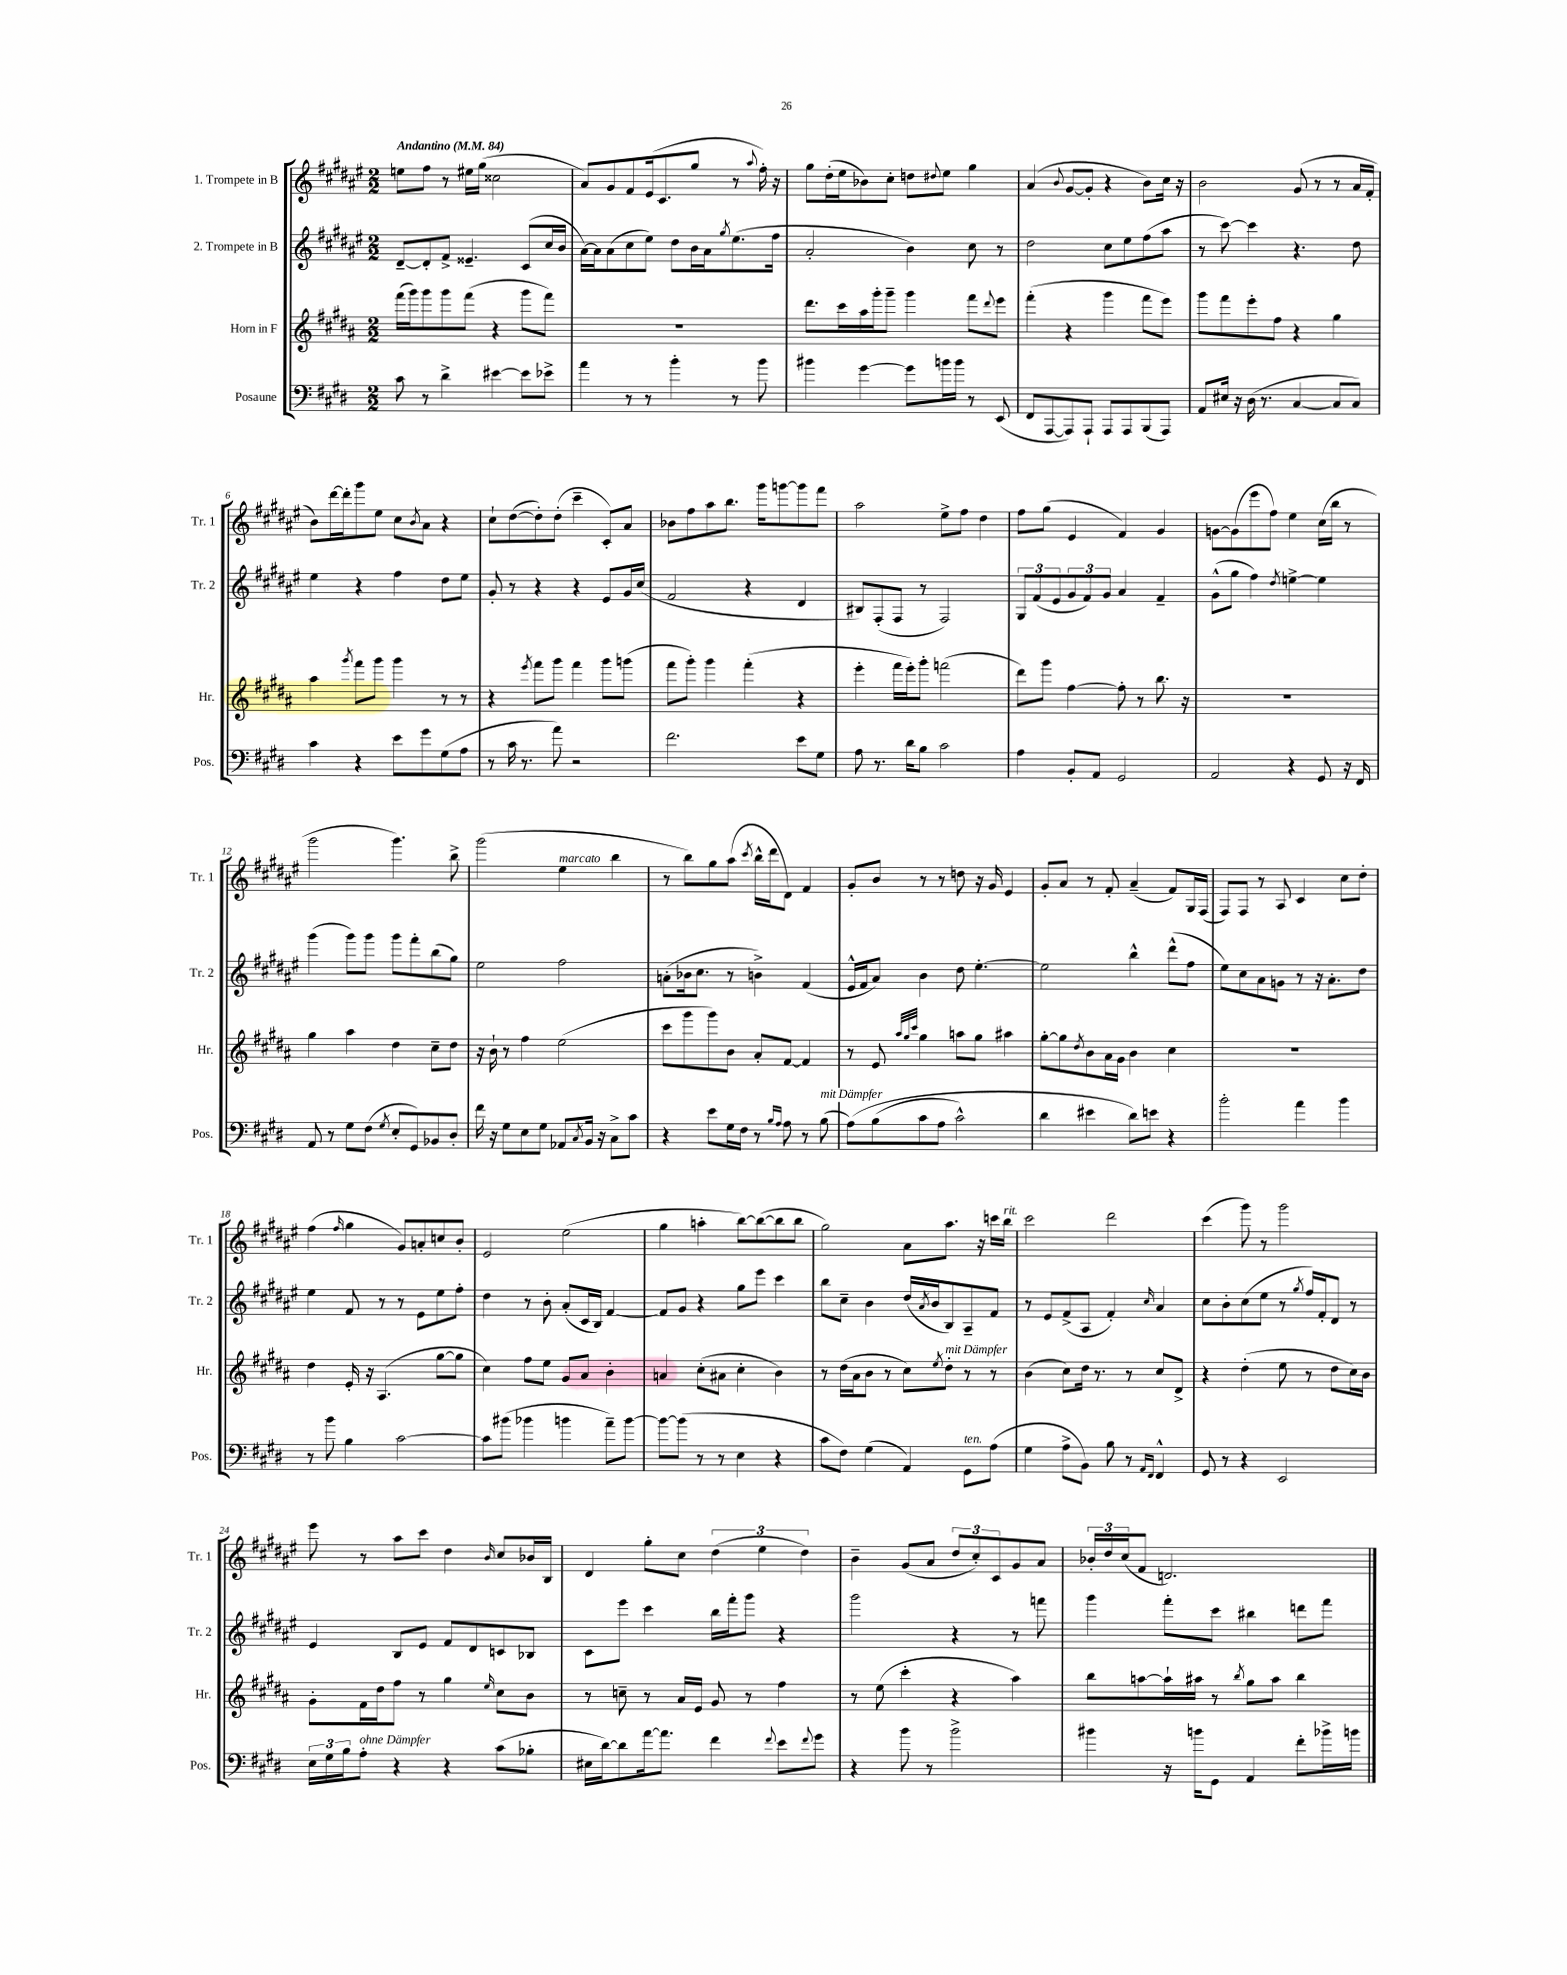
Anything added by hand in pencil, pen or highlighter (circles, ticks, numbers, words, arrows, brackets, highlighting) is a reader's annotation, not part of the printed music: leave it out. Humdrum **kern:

**kern	**kern	**kern	**kern
*part4	*part3	*part2	*part1
*staff4	*staff3	*staff2	*staff1
*I"Posaune	*I"Horn in F	*I"2. Trompete in B	*I"1. Trompete in B
*I'Pos.	*I'Hr.	*I'Tr. 2	*I'Tr. 1
*clefF4	*clefG2	*clefG2	*clefG2
*k[f#c#g#d#]	*k[f#c#g#d#a#]	*k[f#c#g#d#a#e#]	*k[f#c#g#d#a#e#]
*M2/2	*M2/2	*M2/2	*M2/2
*MM84	*MM84	*MM84	*MM84
=1	=1	=1	=1
!	!	!	!LO:TX:a:B:t=Andantino
8c#\	(16fff#\LL	[8d#~/L	8een\L
.	16ggg#\J)	.	.
8r	8ggg#\	8d#'/]	8ff#\J
4d#^\	8ggg#\	8f#^/J	8r
.	(8fff#\J	4.e##X~/	16ee#X\LL
.	.	.	(16gg#\JJ
[4e#X\	4r	.	2cc##X\
8e#\L]	8ggg#\L	(8c#/L	.
8e-X^\J	8fff#\J)	16cc#/L	.
.	.	16b/JJ	.
=2	=2	=2	=2
4a\	1r	[16a#\LL)	8a#/L)
.	.	16a#\J]	.
.	.	(8a#\	8g#/
8r	.	8cc#\	8f#/
8r	.	8ee#\J)	(16e#/k
.	.	.	8.c#/
4b'\	.	8dd#\L	.
.	.	16b\L	8gg#/J
.	.	16a#\J	.
.	.	8qgg#/	.
8r	.	(8.ee#\	8r
.	.	.	8qqaa#/
8b\	.	.	16ff#'\)
.	.	16ff#\Jk	16r
=3	=3	=3	=3
4b#X\	8.ddd#\L	2a#'/	8gg#\L
.	.	.	(16dd#'\L
.	16ccc#\L	.	16ee#\J
[4g#\	16aa#\	.	8b-X\)
.	16ggg#'\J	.	.
.	8ggg#~\J	.	8cc#'\J
8g#\L]	4ggg#\	4b\)	8ddn\L
.	.	.	8qqdd#X/
16bn\L	.	.	8ee#\J
16b\JJ	.	.	.
8r	8fff#\L	8cc#\	4gg#\
.	8qqddd#/	.	.
(8EE/	8eee\J	8r	.
=4	=4	=4	=4
8FF#/L	(4fff#'\	2dd#\	(4a#/
[8AAA/	.	.	.
.	.	.	8qqb/
8AAA/])	4r	.	[8g#/L
8AAA`/J	.	.	8g#'/J]
8AAA/L	4ggg#\	8cc#\L	4r
8AAA/	.	8ee#\	.
(8BBB/	8fff#\L	(8ff#\	8b\L)
8AAA/J)	8eee\J)	8aa#\J	16cc#\Jk
.	.	.	16r
=5	=5	=5	=5
8AA/L	8ggg#\L	8r	2b\
16E#X/Jk	8fff#\	[8ccc#\)	.
16r	.	.	.
(16D#\	8eee'\	4ccc#\]	.
8.r	.	.	.
.	8ff#\J	.	.
[4C#/	4r	4.r	(8g#/
.	.	.	8r
8C#/L]	4gg#\	.	8r
8C#/J)	.	8dd#\	16a#/LL
.	.	.	16f#'/JJ
!!LO:LB:g=z
=6	=6	=6	=6
4c#\	4aa#\	4ee#\	8b\L)
.	.	.	[16ddd#\L
.	.	.	16ddd#'\J]
.	8qggg#/	.	.
4r	8fff#\L	4r	8ggg#\
.	8ggg#\J	.	8ee#\J
8e\L	4ggg#\	4ff#\	8cc#\L
.	.	.	8qb/
8g#\	.	.	8a#\J
(8G#\	8r	8dd#\L	4r
8A\J	8r	8ee#\J	.
=7	=7	=7	=7
8r	4r	8g#'/	8cc#`\L
16c#\	.	8r	([8dd#\
8.r	.	.	.
.	8qeee/	.	.
.	8fff#\L	4r	8dd#'\])
8a\)	8ggg#\J	.	(8dd#'\J
2r	4fff#\	4r	4ccc#~\
.	8ggg#\L	8e#/L	8c#'/L)
.	(8gggn\J	16g#/L	8a#/J
.	.	(16cc#/JJ	.
=8	=8	=8	=8
2.f#\	8fff#\L	2f#/	8b-X\L
.	8ggg#'\J)	.	8ff#\
.	4ggg#\	.	8aa#\
.	.	.	8.bb\J
.	(4fff#'\	4r	.
.	.	.	16ggg#\KL
.	.	.	[8gggn\
8e\L	4r	4d#/	8ggg\]
8G#\J	.	.	8fff#\J
=9	=9	=9	=9
8A\	4eee'\	8B#X/L)	2aa#\
8.r	.	(8F#'/	.
.	16fff#\LL	8F#/J	.
16d#\KL	16eee'\J)	.	.
8B\J	8ggg#'\J	8r	.
2c#\	(2fffn\	2F#/)	8ee#^\L
.	.	.	8ff#\J
.	.	.	4dd#\
=10	=10	=10	=10
4A\	8ddd#\L)	12G#/L	8ff#\L
.	.	(12f#/	.
.	8ggg#\J	.	(8gg#\J
.	.	12e#/	.
8BB'/L	[4ff#\	12g#/	4e#/
.	.	12f#/)	.
8AA/J	.	.	.
.	.	12g#/J	.
2GG#/	8ff#'\]	4a#/	4f#/)
.	8r	.	.
.	8.bb\	4f#~/	4g#/
.	16r	.	.
=11	=11	=11	=11
2AA/	1r	(8g#^^\L	[8gn\L
.	.	8gg#\J	(8g\]
.	.	4ff#\)	8eee#\
.	.	.	8ff#\J)
.	.	8qdd#/	.
4r	.	[4een^\	4ee#\
8GG#/	.	4ee\]	(16cc#\LL
.	.	.	16bb\JJ
16r	.	.	8r
16FF#/	.	.	.
!!LO:LB:g=z
=12	=12	=12	=12
8AA/	4gg#\	(4ggg#\	2ggg#\
8r	.	.	.
8G#\L	4aa#\	8ggg#\L)	.
(8F#\J	.	8ggg#\J	.
8qG#/	.	.	.
8E'/L	4dd#\	8ggg#\L	4.ggg#\)
8GG#/)	.	8fff#'\	.
8BB-X/	8cc#~\L	(8bb\	.
8D#'/J	8dd#\J	8gg#\J)	8bb^\
=13	=13	=13	=13
16f#\	16r	2ee#\	(2ggg#\
16r	16b`\	.	.
8G#\L	8r	.	.
8E\	4ff#\	.	.
8G#\J	.	.	.
!	!	!	!LO:TX:a:i:t=marcato
8AA-X/L	(2ee\	2ff#\	4ee#\
8qC#/	.	.	.
16BB/Jk	.	.	.
16r	.	.	.
8C#^\L	.	.	4bb\
8c#\J	.	.	.
=14	=14	=14	=14
4r	8ccc#\L	(8an'\L	8r
.	8ggg#\	16b-X\k	8bb\L)
.	.	8.cc#\J	.
8e\L	8ggg#\)	.	8gg#\
16G#\L	8b\J	8r	(8aa#\J
16F#\JJ	.	.	.
.	.	.	8qccc#/
8r	8a#'/L	4bn^\)	16bb^^\LL
.	.	.	16ddd#\J
16qqB/LL	.	.	.
16qqA/JJ	.	.	.
8A\	[8f#/J	.	8d#\J)
8r	4f#/]	(4f#/	4f#/
!LO:TX:a:i:t=mit Dämpfer	!	!	!
(8B\	.	.	.
=15	=15	=15	=15
(8A\L)	8r	16e#^^/LL	8g#'/L
.	.	16f#/J	.
(8B\	8e/	8a#/J)	8b/J
.	32qqaa#/LLL	.	.
.	32qqgg#/	.	.
.	32qqccc#/JJJ	.	.
8c#\	4gg#\	4b\	8r
8A\J	.	.	8r
2c#^^\)	8aan\L	8dd#\	8ddn\
.	8gg#\J	[4.ee#'\	16r
.	.	.	16g#/
.	4aa#X\	.	4e#/
=16	=16	=16	=16
4d#\	[8gg#'\L	2ee#\]	8g#'/L
.	8gg#\]	.	8a#/J
.	8qdd#/	.	.
4e#X\	8b\	.	8r
.	16a#\L	.	8f#'/
.	16g#\JJ	.	.
8d#\L)	4b\	4bb^^\	(4a#~/
8en\J	.	.	.
4r	4cc#\	(8ddd#^^\L	8f#/L)
.	.	8ff#\J	16G#/L
.	.	.	(16F#/JJ
=17	=17	=17	=17
2b'\	1r	8ee#\L)	8F#/L)
.	.	8cc#\	8F#/J
.	.	8a#\	8r
.	.	8gn\J	8A#/
4a\	.	8r	4c#/
.	.	16r	.
.	.	8.a#'\L	.
4b\	.	.	8cc#\L
.	.	8dd#\J	8dd#'\J
!!LO:LB:g=z
=18	=18	=18	=18
8r	4dd#\	4ee#\	(4ff#\
8b\	.	.	.
.	.	.	16qqff#/
4B\	16e'/	8f#/	4gg#\
.	16r	.	.
.	(4.A#/	8r	.
[2c#\	.	8r	8g#/L)
.	.	8e#\L	8an'/
.	[8gg#\L	8ee#\	8ccn/
.	8gg#\J]	8ff#'\J	8b'/J
=19	=19	=19	=19
8c#\L]	4cc#\)	4dd#\	2e#/
(8b#X\J	.	.	.
4b-X\	8ff#\L	8r	.
.	8ee\J	8b'\	.
4bn\	8g#/L	(8a#'/L	(2ee#\
.	8a#/J	16c#/L	.
.	.	16B/JJ)	.
8a~\L)	4b'\	[4f#/	.
[8b\J	.	.	.
=20	=20	=20	=20
8b\L_	4an/	8f#/L]	4gg#\
(8b\J]	.	8g#/J	.
8r	(8cc#'\L	4r	4aan'\
8r	8a#X\J	.	.
4E\	4cc#'\	8gg#\L	[8bb\L)
.	.	8eee#\J	(8bb\_
4r	4b\)	4ccc#\	8bb\]
.	.	.	8bb\J
=21	=21	=21	=21
8c#\L	8r	8bb\L	2gg#\)
8F#\J)	(16dd#\LL	8cc#~\J	.
.	16a#\J	.	.
(4G#\	8b\J	4b\	.
.	8r	.	.
4AA/)	8cc#\L)	(16dd#/LL	8a#\L
.	.	8qa#/	.
.	.	16b/J	.
.	8qee/	.	.
!	!LO:TX:a:i:t=mit Dämpfer	!	!
.	8dd#'\J	8B/)	8.aa#\J
!LO:TX:a:i:t=ten.	!	!	!
8GG#\L	8r	8A#~/	.
.	.	.	16r
(8A\J	8r	8f#/J	16cccn\LL
!	!	!	!LO:TX:a:i:t=rit.
.	.	.	16bb\JJ
=22	=22	=22	=22
4G#\	(4b\	8r	2ccc#\
.	.	8e#/L	.
8A^\L	8cc#\L)	(8f#^/	.
8BB\J)	16dd#\Jk	8A#/J	.
.	8.r	.	.
8B\	.	4f#'/)	2ddd#\
8r	8r	.	.
16qqAA/LL	.	.	.
16qqFF#/JJ	.	16qqcc#/	.
4FF#^^/	8cc#/L	4a#/	.
.	8d#^/J	.	.
=23	=23	=23	=23
8GG#/	4r	8cc#\L	(4ccc#\
8r	.	8b'\	.
4r	(4dd#'\	(8cc#\	8ggg#\)
.	.	8ee#\J	8r
2EE/	8ee\	8r	2ggg#\
.	.	8qgg#/	.
.	8r	16ff#/LL)	.
.	.	16f#'/J	.
.	8dd#\L	8d#/J	.
.	16cc#\L)	8r	.
.	16b\JJ	.	.
!!LO:LB:g=z
=24	=24	=24	=24
24E\LL	8g#'\L	4e#/	8eee#\
24G#\	.	.	.
24B\J	.	.	.
!LO:TX:a:i:t=ohne Dämpfer	!	!	!
8A'\J	16f#\L	.	8r
.	16dd#\J	.	.
4r	8ff#\J	8B/L	8aa#\L
.	8r	8e#/J	8ccc#\J
4r	4gg#\	8f#/L	4dd#\
.	.	8d#/	.
.	16qqee/	.	16qqb/
(8c#\L	8cc#\L	8cn/	8cc#/L
8B-X'\J	8b\J	8B-X/J	16b-X/L
.	.	.	16B/JJ
=25	=25	=25	=25
16E#X\LL	8r	8c#\L	4d#/
[16d#\J)	.	.	.
8d#\]	8ccn~\	8eee#\J	.
[16a\k	8r	4ccc#\	8gg#'\L
8.a\J]	.	.	.
.	16a#/LL	.	8cc#\J
.	16e/JJ	.	.
4f#\	8g#/	16bb\LL	(6dd#\
.	.	16fff#'\J	.
.	8r	8ggg#\J	.
.	.	.	6ee#\
8qqf#/	.	.	.
8e\L	4ff#\	4r	.
.	.	.	6dd#\)
8qqf#/	.	.	.
8g#\J	.	.	.
=26	=26	=26	=26
4r	8r	2ggg#\	4b~\
.	(8ee\	.	.
8b\	4ccc#'\	.	(8g#/L
8r	.	.	8a#/J
2b^\	4r	4r	12dd#/L
.	.	.	12cc#'/)
.	.	.	12c#/
.	4aa#\)	8r	8g#/
.	.	8fffn\	8a#/J
=27	=27	=27	=27
4b#X\	8bb\L	4ggg#\	24b-X'/LL
.	.	.	24dd#/
.	.	.	(24cc#/J
.	[8aan\	.	8f#/J
16r	16aa`\L]	8fff#'\L	2.dn/)
16bn\KL	16aa#X\JJ	.	.
8GG#\J	8r	8ccc#\J	.
.	8qbb/	.	.
4AA/	8gg#\L	4bb#X\	.
.	8aa#\J	.	.
8f#'\L	4bb\	8dddn\L	.
16b-X^\L	.	8fff#\J	.
16bn\JJ	.	.	.
==	==	==	==
*-	*-	*-	*-
